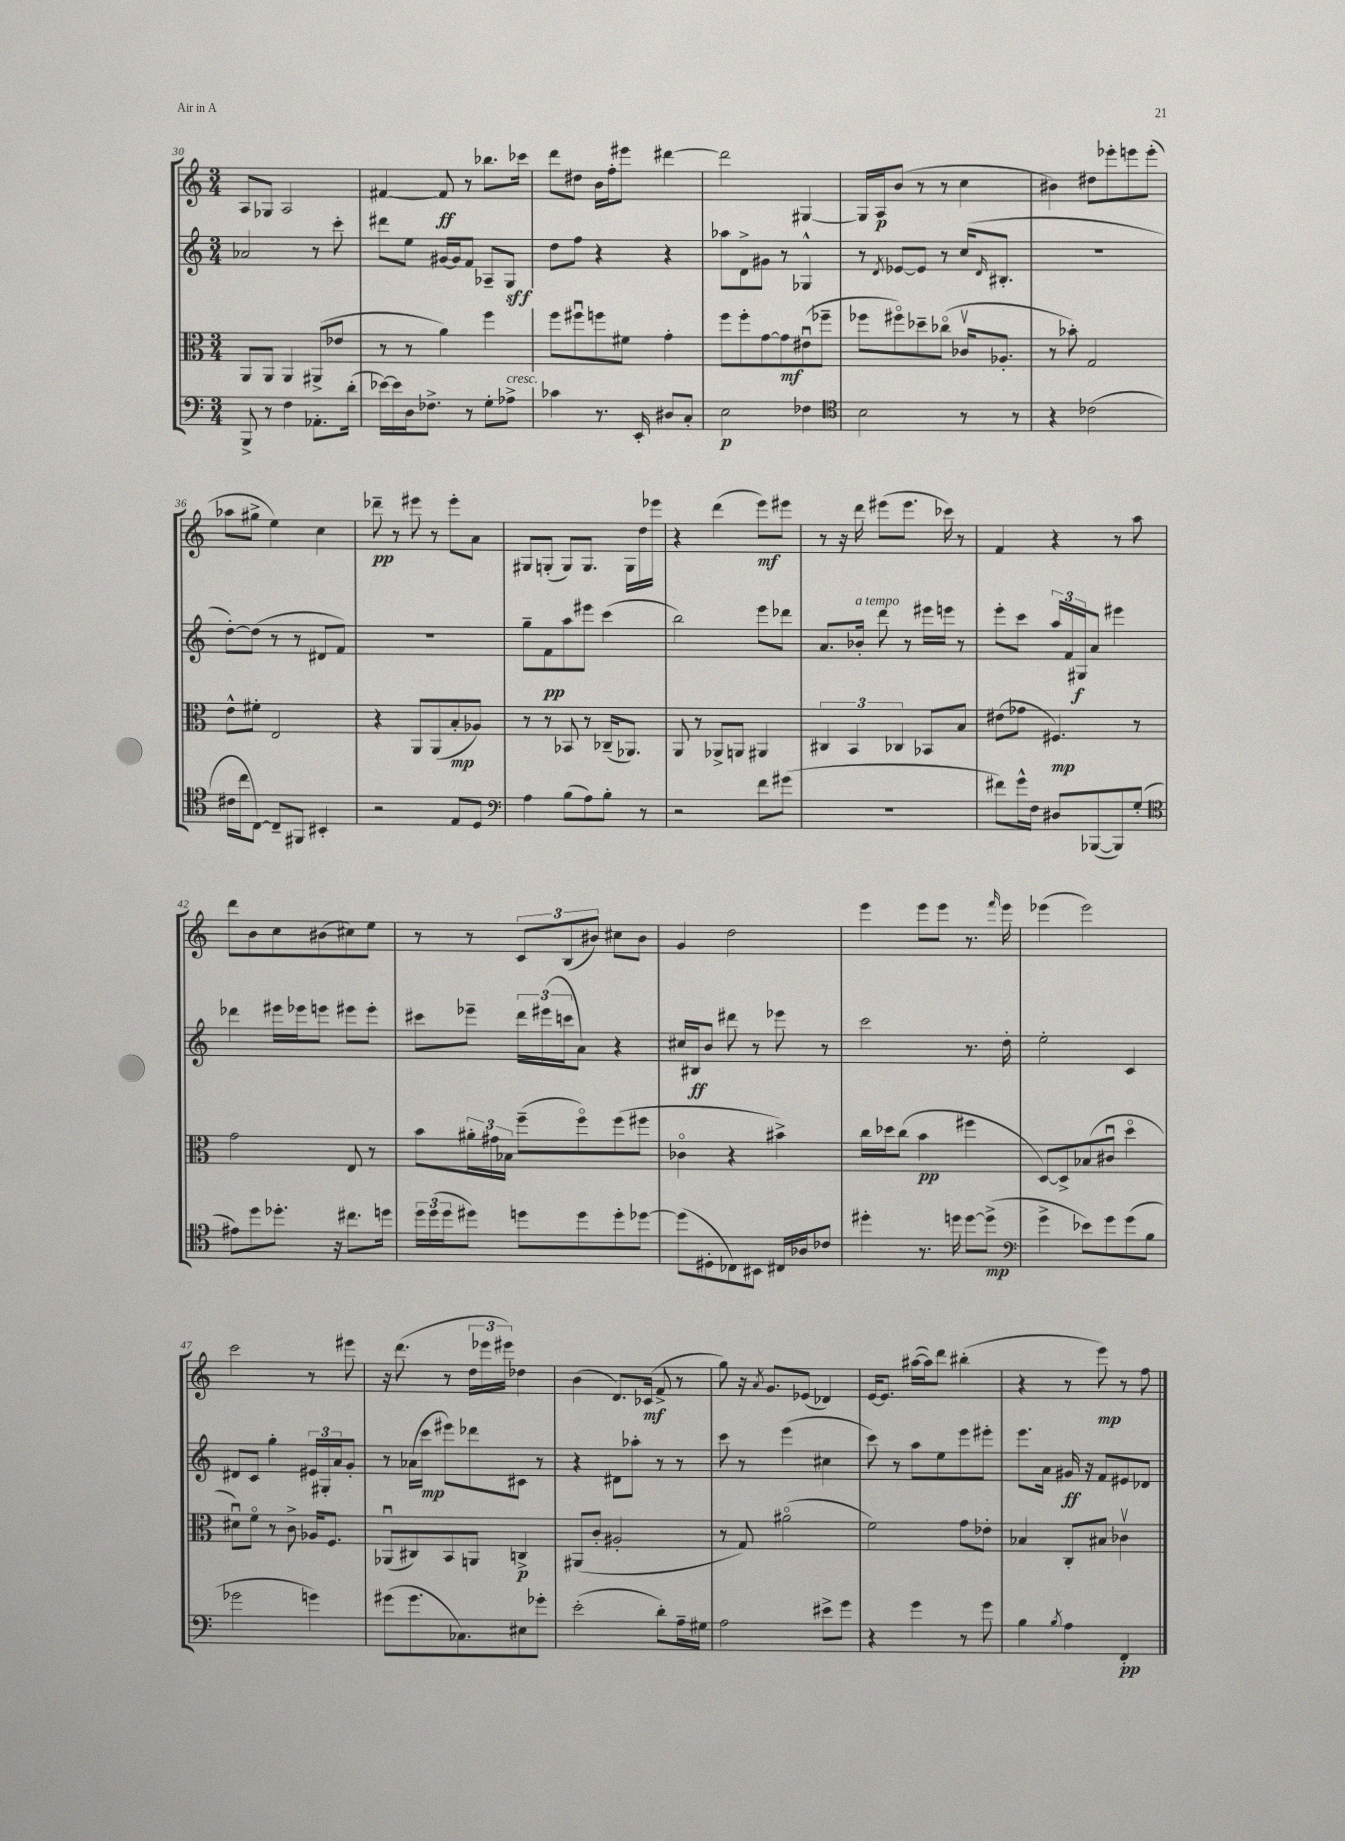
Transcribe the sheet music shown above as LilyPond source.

<<
\new StaffGroup <<
\new Staff = "s0" {
    \clef treble \key c \major \numericTimeSignature \time 3/4
    a8 ges8 a2 |
    fis'4~ fis'8\ff r8 bes''8. ces'''16 |
    d'''8 dis''8 b'16 f''16-. eis'''8 dis'''4~ |
    dis'''2 gis4~ |
    gis16 a16\p b'8( r8 r8 c''4 |
    bis'4) dis''8 ees'''8-. e'''8 e'''8-.( |
    aes''8 gis''8-> e''4) c''4 |
    des'''8--\pp r8 eis'''8 r8 eis'''8-. a'8 |
    gis8 g8-.( g8) g8. g16 d''16 ees'''16 |
    r4 d'''4( e'''8\mf) eis'''8 |
    r8 r16 d'''16 eis'''8( eis'''8. ces'''16) r8 |
    f'4 r4 r8 a''8 |
    d'''8 b'8 c''8 bis'8( cis''8) e''8 |
    r8 r8 \tuplet 3/2 { c'8 b8( bis'8) } cis''8 bis'8 |
    g'4 d''2 |
    e'''4 e'''8 e'''8 r8. \grace { f'''16 } e'''16 |
    ees'''4( ees'''2) |
    c'''2 r8 eis'''8 |
    r16 d'''8.( r8 \tuplet 3/2 { d''16 ees'''16 eis'''16) } des''4 |
    b'4( d'8.) ces'16\mf( f'8-> r8 |
    g''8) r16 \acciaccatura { a'8 } g'8. ees'8( des'4) |
    e'16~ e'8. ais''16~( ais''16) d'''8 bis''4-.( |
    r4 r8 e'''8\mp) r8 f''8 \bar "|." |
}
\new Staff = "s1" {
    \clef treble \key c \major \numericTimeSignature \time 3/4
    aes'2 r8 c'''8-. |
    dis'''8 e''8 gis'16~ gis'16 f'8 aes8-- g8\sff |
    d''8 f''8 r4 r4 |
    aes''8 d'8-> gis'8 r8 ges4-^ |
    r8 \acciaccatura { d'8 } ees'8~ ees'8 r8 c''16( \grace { d'16 } bis8.-. |
    R2. |
    d''8~-.) d''8( r8 r8 dis'8 f'8) |
    R2. |
    g''8-- f'8\pp a''8 eis'''8 c'''4( |
    b''2) e'''8 des'''8 |
    a'8. bes'16-.^\markup { \italic "a tempo" } d'''8 r8 eis'''16 e'''16 r8 |
    e'''8-. c'''8 \tuplet 3/2 { a''16 f'16 gis16\f } a'8 eis'''4 |
    des'''4 eis'''16 ees'''16 e'''8 eis'''8 eis'''8-. |
    cis'''8 ees'''8-- \tuplet 3/2 { d'''16 eis'''16( c'''16 } a'8) r4 |
    cis''16 bis16\ff b'8 dis'''8 r8 ees'''8 r8 |
    c'''2 r8. d''16-. |
    e''2-. c'4 |
    dis'8 c'8 g''4-. \tuplet 3/2 { eis'16 gis16-. a'16 } g'8-. |
    r8 aes'16( c'''16\mp eis'''8) des'''8 cis'8 r8 |
    r4 dis'8 aes''8-. r8 r8 |
    c'''8 r8 e'''4( cis''4 |
    c'''8) r8 a''8 e''8 e'''8 eis'''8-. |
    e'''8. a'16 gis'16\ff r16 f'8 eis'8 des'8 \bar "|." |
}
\new Staff = "s2" {
    \clef alto \key c \major \numericTimeSignature \time 3/4
    a,8 a,8 a,4 ais,8->( ees'8 |
    r8 r8 a'4) f''4 |
    f''8 fis''8\downbow f''8 fis'8 g'4-. |
    f''8 f''8-. g'8~ g'8\mf eis'8\downbow( fes''8-- |
    fes''8 fis''8\flageolet) des''8-- ces''8\flageolet( ces'16\upbow aes8.-. |
    r8 bes'8-.) g2 |
    e'8-^ fis'8-. e2 |
    r4 a,8 a,8( b8-.\mp aes8) |
    r8 r8 bes,8 r8 ces16--( aes,8.) |
    a,8 r8 aes,8-> a,8 ais,4 |
    \tuplet 3/2 { cis4 b,4 ces4 } bes,8 b8 |
    eis'8( ges'8 fis4.\mp) r8 |
    g'2 e8 r8 |
    b'8 \tuplet 3/2 { ais'16-. gis'16 bes16 } f''8--( f''8\flageolet) f''8( fis''8 |
    ces'4\flageolet r4 bis'4->) |
    c''16 des''16 c''8( b'4\pp fis''4 |
    d8~) d8-> bes8( cis'8\downbow d''4\flageolet |
    dis'8\downbow) f'8\flageolet r8 c'8-> aes16 f8. |
    aes,8\downbow( cis8) b,8 a,8 c4->\p |
    ais,8( c'8-. ais2-. |
    r8 g8) ais'2\flageolet( |
    f'2) g'8 ees'8-. |
    bes4 c8-. bis8 ces'4\upbow \bar "|." |
}
\new Staff = "s3" {
    \clef bass \key c \major \numericTimeSignature \time 3/4
    b,,8-> r8 f4 aes,8.-. d'16-.( |
    ees'16~) ees'16 d16 fes8.-> r8 g8-. aes8->^\markup { \italic "cresc." } |
    ces'4 r8. e,16-. dis8 c8-. |
    e2\p fes4 |
    \clef tenor b2 r8 r8 |
    r4 ces'2( |
    cis'16 c''16 c8~) c8-- fis,8 bis,4-. |
    r2 e8 d8 |
    \clef bass a4 b8( a8) b8-. r8 |
    r2 f'8 gis'8( |
    R2. |
    fis'8) g'16-^ f16 dis8 bes,,8~( bes,,8) g8-.( |
    \clef tenor eis'8) d''8 des''8.-. r16 cis''8. d''16 |
    \tuplet 3/2 { d''16 d''16( d''16 } dis''8) d''8 d''8 d''8-. des''8~ |
    des''8( dis8-. ces8) bis,8 cis16 aes16 ces'8 |
    dis''4-. r8. d''16 d''8~ d''8->\mp( |
    \clef bass g'4-> ees'8) g'8 g'8( b8 |
    ges'2 g'4) |
    gis'8( gis'8. ces8.) eis8 ges'8-. |
    e'2-.( d'8-.) a16-- gis16 |
    a2 eis'8-> g'8 |
    r4 g'4 r8 g'8 |
    b4 \acciaccatura { b8 } a4 f,4-.\pp \bar "|." |
}
>>
>>
\layout { \context { \Score currentBarNumber = #30 } }
